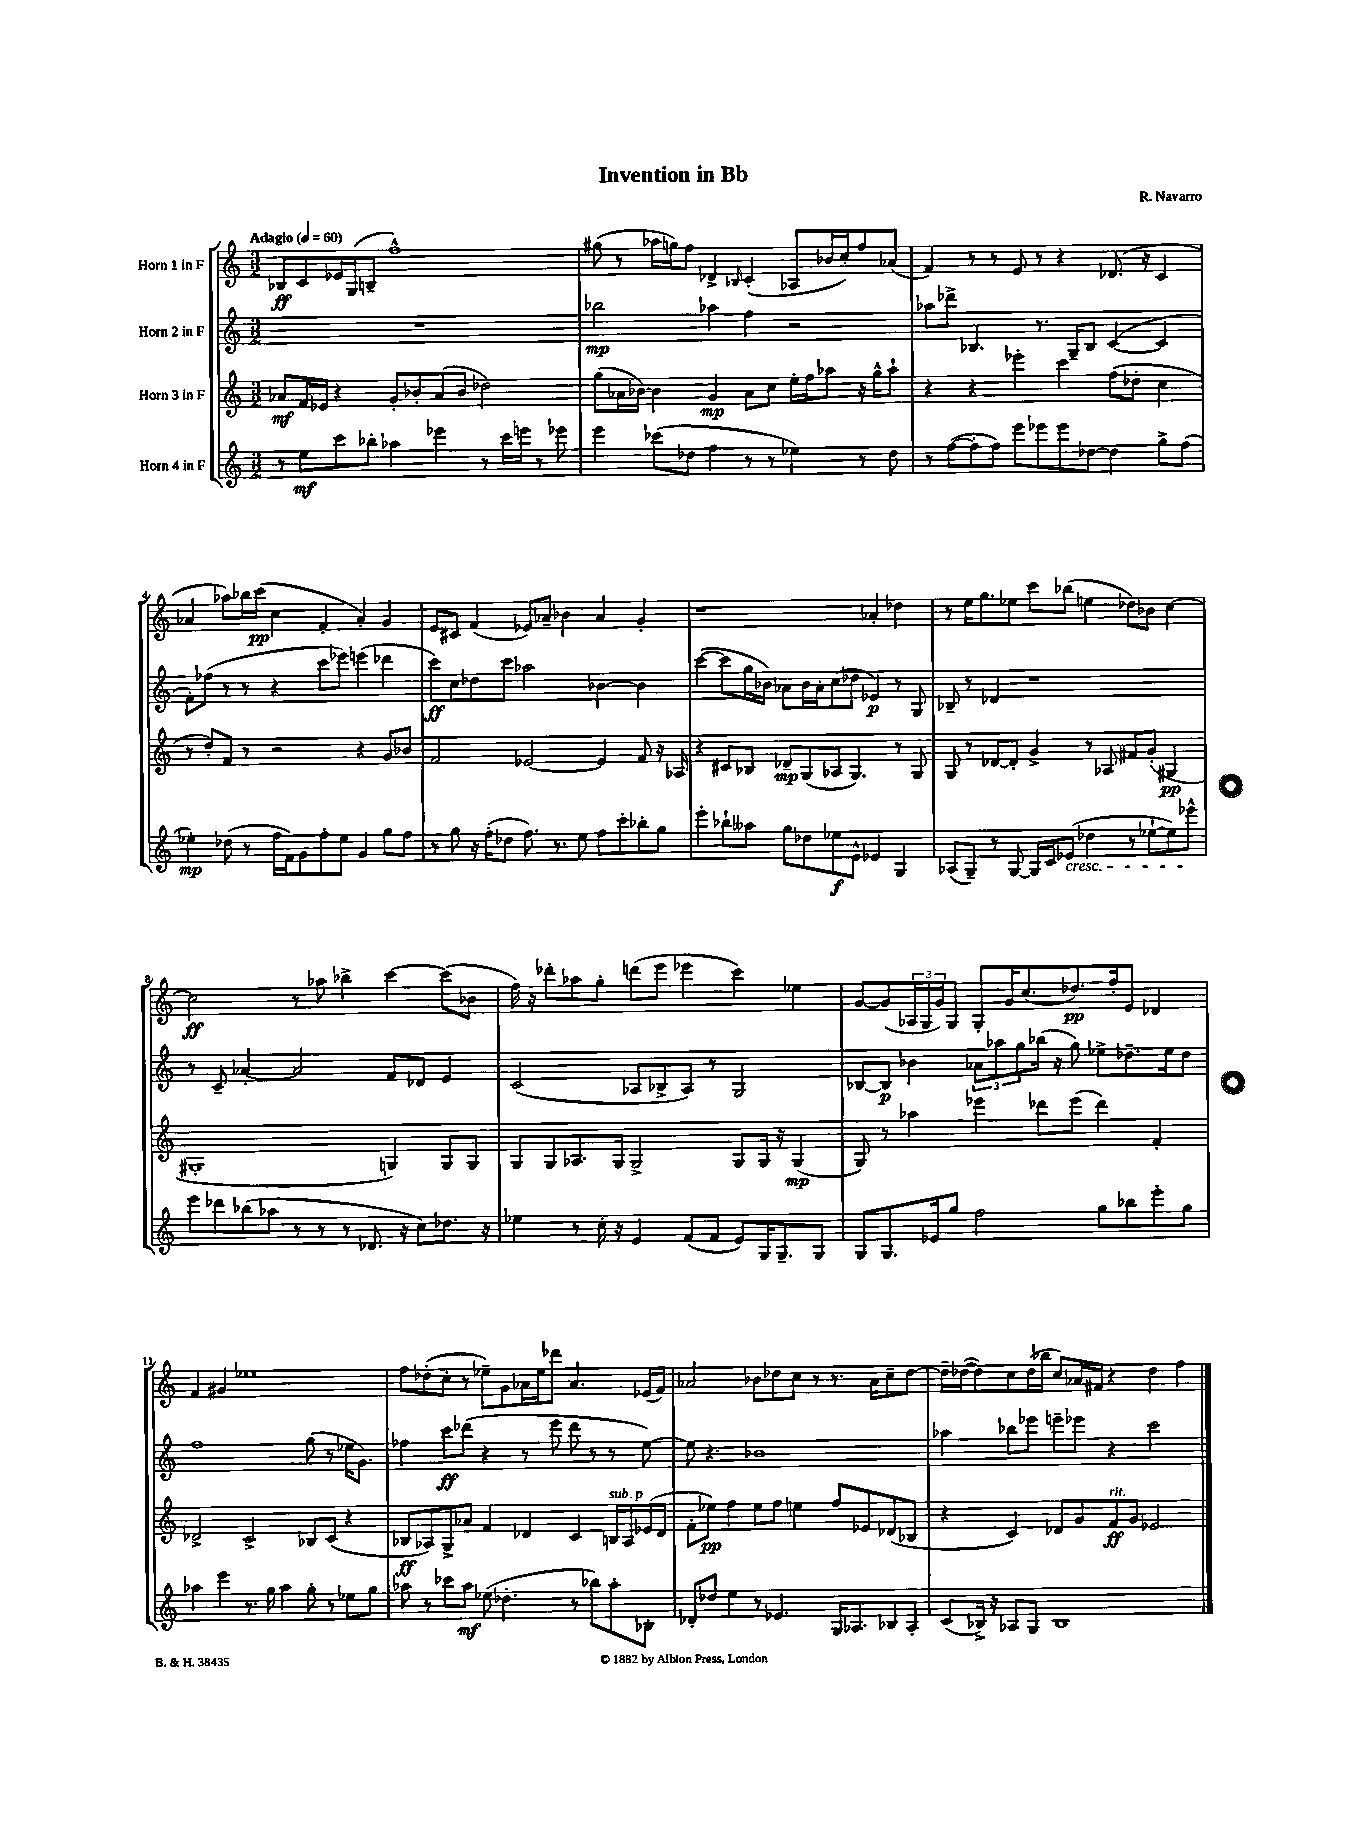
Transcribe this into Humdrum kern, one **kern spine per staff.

**kern	**kern	**kern	**kern
*staff4	*staff3	*staff2	*staff1
*clefG2	*clefG2	*clefG2	*clefG2
*k[]	*k[]	*k[]	*k[]
*M3/2	*M3/2	*M3/2	*M3/2
*MM60	*MM60	*MM60	*MM60
8r	8a-/L	1.r	8B-/L
8ee\L	16f/L	.	8c/
.	16e-/JJ	.	.
8ccc\	4r	.	16e-/L
.	.	.	(16G/J
8bb-'\J	.	.	8B~/J
4aa-\	8g'/L	.	1ff^^)
.	8b-'/	.	.
4eee-\	(8a-/	.	.
.	8b-/J	.	.
8r	2dd-\)	.	.
16ccc\LL	.	.	.
16eee\JJ	.	.	.
8r	.	.	.
8eee-\	.	.	.
=	=	=	=
4eee\	(8gg\L	2bb-\	(8gg#\
.	16a-\L	.	8r
.	[16b-\JJ)	.	.
(8ccc-\L	4b-\]	.	16aa-\LL
.	.	.	16gg\J)
8dd-\J	.	.	8ff\J
4ff\	4g/	4aa-\	4d-^/
.	.	.	16qqB-/
8r	8a-\L	4ff\	(4c'/
8r	8cc\J	.	.
4ee-\)	16ee'\LL	2r	8A-/L
.	16ff\J	.	.
.	8aa-\J	.	16b-/L
.	.	.	16cc'/J)
8r	16r	.	8ff/
.	16gg^^\LK	.	.
8dd-\	8aa-`\J	.	(8a-/J
=	=	=	=
8r	4r	8aa-\L	4f/)
([8ff\L	.	8ddd-^\J	.
8ff'\]	4r	4.B-/	8r
8ff\J)	.	.	8r
8eee\L	4eee-'\	.	8e/
8eee-\	.	8.r	8r
8eee-\	4ccc\	.	4r
.	.	16G~/LK	.
[8dd-\J	.	8B-/J	.
4dd-\]	(8ff\L	([4c/	(8.d-/
.	8dd-'\J	.	.
.	.	.	16r
8gg^\L	4cc\	4c/]	4c/
(8ff\J	.	.	.
=	=	=	=
4ee-'\)	8r	8f'\L)	4a-/
.	8dd'/L)	(8ff-\J	.
(8dd-\	8f/J	8r	8aa-\L)
8r	8r	8r	16bb-\L
.	.	.	(16ccc\JJ
16ff\LL	2r	4r	4cc\
16f\J)	.	.	.
8g\	.	.	.
8ff'\	.	8ccc\L	4f'/
8ee-\J	.	8eee-\J)	.
4g/	4r	(4eee\	4a-'/)
8gg\L	8g/L	4ddd-\	4g/
8ff\J	8b-/J	.	.
=	=	=	=
8r	2f/	8ccc\L)	8e/L
8gg\	.	8cc\	8c#/J
16r	.	8dd-\	(4f/
(16ff'\LK	.	.	.
8dd-\J	.	8ccc\J	.
8.ff\)	[2e-/	2aa-\	8e-/L)
.	.	.	8a-~/J
8.r	.	.	.
.	.	.	4b-\
8ee\	.	.	.
8ff\L	4e-/]	[4b-\	4a-/
8ccc'\	.	.	.
8bb-'\	8f/	4b-\]	4g'/
8gg\J	16r	.	.
.	16A-/	.	.
=	=	=	=
4eee'\	4r	([4ccc\	1r
8bb-`\L	8c#/L	8ccc\]L	.
8aa--\J	8B-/J	16gg\L	.
.	.	16b-\JJ)	.
8gg\L	8d-~/L	8a-\L	.
8dd-\	(8G/	16b-\L	.
.	.	16a-'\J	.
8ee-\	8A-/J	(8cc\	.
8e^^\J	4.G/)	8dd-\J	.
4e-/	.	4e-/)	4a-'/
4G/	8r	8r	4dd-\
.	8G/	8G/	.
=	=	=	=
(8A-/L	8G/	8B-~/	8r
8G~/J)	8r	8r	16ee\LK
.	.	.	8.gg\
8r	[8d-/L	4d-/	.
[8G/	8d-'/]J	.	8ee-\J
16G/]LL	4g^/	1r	8ccc\L
16c/J	.	.	.
(8e-/J	.	.	(8bb-\J
4dd-\	8r	.	4ee\
.	8A-/	.	.
8r	8f#/L	.	8dd-\L)
[8ee-`\L	(8g'/J	.	8b-\J
8ee-\])	4G#/	.	[4cc\
8eee-^^\J	.	.	.
=	=	=	=
8eee\L	1G#'	8r	2cc\]
8ddd-\	.	8c~/	.
(8bb-\	.	[4a-'/	.
8aa-\J	.	.	.
8r	.	2a-/]	8r
8r	.	.	8aa-\
8r	.	.	4bb-^\
8.d-/	.	.	.
.	4G/)	8f/L	[4ccc\
16r	.	.	.
8cc\L)	.	8d-/J	.
8.dd-\J	8G/L	4e/	(8ccc\]L
.	8G/J	.	8b-\J
16r	.	.	.
=	=	=	=
4ee-\	8G/L	(2c/	16ff\)
.	.	.	16r
.	8G/	.	8ddd-'\L
8r	8.A-/	.	8aa-\
16cc'\	.	.	8gg'\J
16r	16G/Jk	.	.
4e/	2G^/	8A-/L	(8ddd\L
.	.	8B-^/	8eee\J
(8f/L	.	8A-/J)	4eee-\
8f/J	.	8r	.
8e/L)	8G/L	2G/	4ccc\)
16G/K	16G/Jk	.	.
8.G~/	16r	.	.
.	(4G/	.	4ee-\
8G/J	.	.	.
=	=	=	=
8G/L	8G/)	[8B-/L	[8g/L
8.G/	8r	8B-/]J	(8g/]
.	4aa-\	4b-\	24A-/L
.	.	.	24G/
16e-/k	.	.	.
.	.	.	24g/J)
8gg/J	.	.	8G/J
2ff\	4eee-\	12a-\L	8G'/L
.	.	12aa-\	.
.	.	.	16g/K
.	.	12gg\	.
.	.	.	(8.cc/
.	8ddd-\L	(16bb-\Jk	.
.	.	16r	.
.	(8eee-\J	8gg\)	8.dd-/)
8gg\L	4ddd-\)	8ee-^\L	.
.	.	.	16ff'/k
8bb-\	.	8.dd-~\	8e/J
8eee'\	4f'/	.	4d-/
.	.	16ee-\k	.
8gg\J	.	8dd-\J	.
=	=	=	=
4aa-\	2d-^/	1ff	4f/
4eee\	.	.	4g#/
8.r	2c^/	.	1ee-
16gg\	.	.	.
4aa-\	.	.	.
8gg'\	8B-/L	(8gg\	.
8r	(8c/J	8r	.
8ee-\L	4r	16ee-\LK	.
.	.	8.g\J)	.
8gg\J	.	.	.
=	=	=	=
8aa-\	8B-/L	4ff-\	8ff\L
8r	8A-/)	.	(8dd-'\
8ccc-\L	8G^/	8ccc\L	8cc'\J
8aa-\J	8a-/J	(8ddd-\J	8r
(8ee-\	4f/	4r	8ee-~\L)
4.dd-'\	.	.	8g\
.	4d-/	8r	16a-\L
.	.	.	16ee-\J
.	.	8eee\	8ddd-\J
8r	4c/	8ddd-\	4.a-/
8bb-\L)	.	8r	.
8aa-'\	16B/LL	8r	.
.	16A-/	.	.
8B-'\J	(16e-/	[8ee\)	(16e-/LL
.	16d-/JJ	.	16f/JJ)
=	=	=	=
8d-'/L	8f'\L	8ee\]	2a-/
8dd-/J	8ee-\J)	4.r	.
4ee\	4ff\	.	.
8r	8ee-\L	1b-	8b-\L
4.e-/	8ff\J	.	8dd-\
.	4ee\	.	8cc\J
.	.	.	8r
16G/LK	8ff/L	.	8.r
8.A-/	.	.	.
.	8e-/	.	.
.	.	.	16a-\LK
8B-/	(8d-/	.	8cc~\
8A-'/J	8B-/J	.	[8dd-\J
=	=	=	=
(8c/L	4r	4aa-\	16dd-~\]LL
.	.	.	([16dd-\J
16B-^/Jk)	.	.	8dd-\])
16r	.	.	.
8A-/L	4c/)	8bb-\L	8cc\
8G/J	.	8eee-\J	(16dd-\L
.	.	.	16bb-\JJ
1B-	8d-/L	8eee~\L	8cc/L)
.	8g/	8eee-\J	16a-/L
.	.	.	16f#/JJ
.	8f/	4r	4r
.	8g/J	.	.
.	2e-/	2ccc\	4dd-\
.	.	.	4ff\
==	==	==	==
*-	*-	*-	*-
